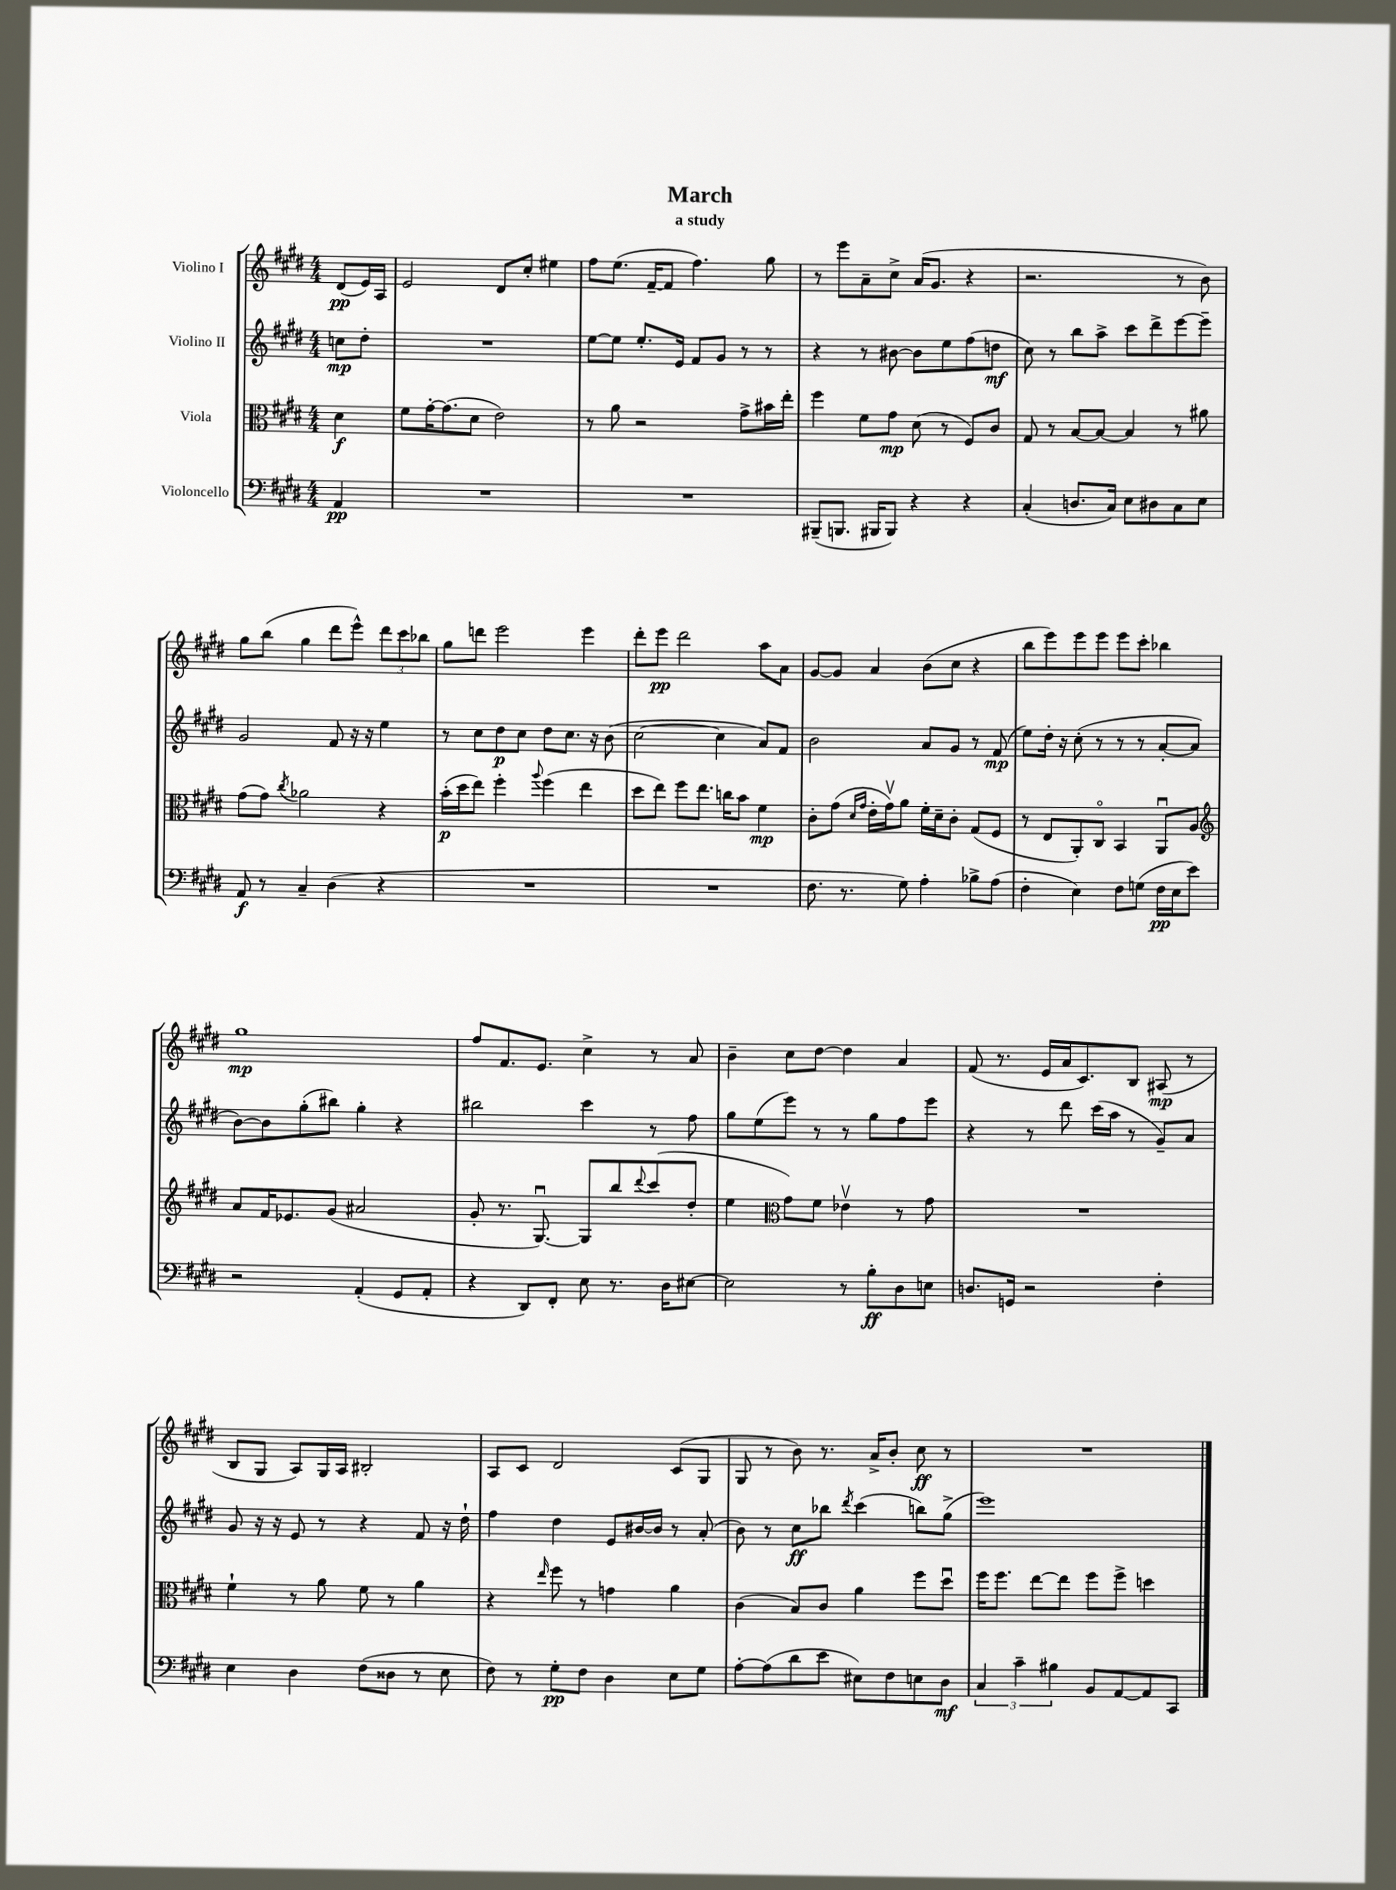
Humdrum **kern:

**kern	**dynam	**kern	**dynam	**kern	**dynam	**kern	**dynam
*part4	*part4	*part3	*part3	*part2	*part2	*part1	*part1
*staff4	*staff4	*staff3	*staff3	*staff2	*staff2	*staff1	*staff1
*I"Violoncello	*	*I"Viola	*	*I"Violino II	*	*I"Violino I	*
*clefF4	*	*clefC3	*	*clefG2	*	*clefG2	*
*k[f#c#g#d#]	*	*k[f#c#g#d#]	*	*k[f#c#g#d#]	*	*k[f#c#g#d#]	*
*M4/4	*	*M4/4	*	*M4/4	*	*M4/4	*
=	=	=	=	=	=	=	=
4AA/	pp	4d#\	f	8ccn\L	mp	(8d#/L	pp
.	.	.	.	8dd#'\J	.	16e/L)	.
.	.	.	.	.	.	16A/JJ	.
=1	=1	=1	=1	=1	=1	=1	=1
1r	.	8f#\L	.	1r	.	2e/	.
.	.	[16g#'\K	.	.	.	.	.
.	.	(8.g#\]	.	.	.	.	.
.	.	8d#\J	.	.	.	.	.
.	.	2e\)	.	.	.	8d#/L	.
.	.	.	.	.	.	8cc#'/J	.
.	.	.	.	.	.	4ee#X\	.
=2	=2	=2	=2	=2	=2	=2	=2
1r	.	8r	.	[8ee\L	.	8ff#\L	.
.	.	8a\	.	8ee\J]	.	(8.ee\J	.
.	.	2r	.	8.ee'/L	.	.	.
.	.	.	.	.	.	[16f#~/KL	.
.	.	.	.	.	.	8f#/J]	.
.	.	.	.	16e/Jk	.	.	.
.	.	.	.	8f#/L	.	4.ff#\)	.
.	.	.	.	8g#/J	.	.	.
.	.	8g#^\L	.	8r	.	.	.
.	.	16b#X\L	.	8r	.	8gg#\	.
.	.	16ee'\JJ	.	.	.	.	.
=3	=3	=3	=3	=3	=3	=3	=3
(8BBB#X~/L	.	4ff#\	.	4r	.	8r	.
8.BBBn/J	.	.	.	.	.	8eee\L	.
.	.	8f#\L	.	8r	.	8a~\	.
16BBB#X/KL	.	.	.	.	.	.	.
8BBB#/J)	.	8g#\J	mp	[8b#X\	.	8cc#^\J	.
4r	.	(8d#\	.	8b#\L]	.	(16a/KL	.
.	.	.	.	.	.	8.g#/J	.
.	.	8r	.	8ee\	.	.	.
4r	.	8F#/L)	.	(8ff#\	.	4r	.
.	.	8c#/J	.	8ddn\J	mf	.	.
=4	=4	=4	=4	=4	=4	=4	=4
(4C#'/	.	8G#/	.	8cc#\)	.	2.r	.
.	.	8r	.	8r	.	.	.
8.Dn/L	.	[8B/L	.	8bb\L	.	.	.
.	.	8B/J_	.	8aa^\J	.	.	.
16C#/Jk)	.	.	.	.	.	.	.
8E\L	.	4B/]	.	8ccc#\L	.	.	.
8D#X\	.	.	.	8ddd#^\	.	.	.
8C#\	.	8r	.	[8eee\	.	8r	.
8E\J	.	8a#X\	.	8eee~\J]	.	8b\)	.
!!LO:LB:g=z
=5	=5	=5	=5	=5	=5	=5	=5
8AA/	f	(8g#\L	.	2g#/	.	8gg#\L	.
8r	.	8g#\J)	.	.	.	(8bb\J	.
.	.	8qcc#/	.	.	.	.	.
4C#~/	.	2a-X\	.	.	.	4gg#\	.
(4D#\	.	.	.	8f#/	.	8ddd#\L	.
.	.	.	.	16r	.	8eee^^\J)	.
.	.	.	.	16r	.	.	.
4r	.	4r	.	4ee\	.	12ddd#\L	.
.	.	.	.	.	.	12ccc#\	.
.	.	.	.	.	.	12bb-X\J	.
=6	=6	=6	=6	=6	=6	=6	=6
1r	.	(16b'\LL	p	8r	.	8gg#\L	.
.	.	16dd#\J	.	.	.	.	.
.	.	8ee\J)	.	8cc#\L	.	8dddn\J	.
.	.	4ff#'\	.	8dd#\	p	2eee\	.
.	.	.	.	8cc#\J	.	.	.
.	.	8qqaa/	.	.	.	.	.
.	.	(4ff#\	.	8dd#\L	.	.	.
.	.	.	.	8.cc#\J	.	.	.
.	.	4ee\	.	.	.	4eee\	.
.	.	.	.	16r	.	.	.
.	.	.	.	(8b\	.	.	.
=7	=7	=7	=7	=7	=7	=7	=7
1r	.	8dd#\L	.	[2cc#\	.	8ddd#'\L	.
.	.	8ee\J)	.	.	.	8eee\J	pp
.	.	8ff#\L	.	.	.	2ddd#\	.
.	.	8.ee\J	.	.	.	.	.
.	.	.	.	4cc#\]	.	.	.
.	.	16ccn\KL	.	.	.	.	.
.	.	8b\J	.	.	.	.	.
.	.	4f#\	mp	8a/L)	.	8aa\L	.
.	.	.	.	8f#/J	.	8a\J	.
=8	=8	=8	=8	=8	=8	=8	=8
8.F#\	.	8c#'\L	.	2b\	.	[8g#/L	.
.	.	(8g#\J	.	.	.	8g#/J]	.
8.r	.	.	.	.	.	.	.
.	.	16qqd#/LL	.	.	.	.	.
.	.	16qqg#/JJ	.	.	.	.	.
.	.	16e'\LL	.	.	.	4a/	.
.	.	16g#v\J)	.	.	.	.	.
8G#\)	.	8a\J	.	.	.	.	.
4A'\	.	16f#'\LL	.	8a/L	.	(8b\L	.
.	.	16d#~\J	.	.	.	.	.
.	.	8c#'\J	.	8g#/J	.	8cc#\J	.
8B-X^\L	.	(8G#/L	.	8r	.	4r	.
(8A\J	.	8F#/J	.	(8f#/	mp	.	.
=9	=9	=9	=9	=9	=9	=9	=9
4F#'\	.	8r	.	8ee\L)	.	8bb\L	.
.	.	8E/L	.	16dd#'\Jk	.	8eee\)	.
.	.	.	.	16r	.	.	.
4E\)	.	8AA'/)	.	(8cc#'\	.	8eee\	.
.	.	8C#/J	.	8r	.	8eee\J	.
8F#\L	.	4BB/	.	8r	.	8eee\L	.
(8Gn\J	.	.	.	8r	.	8ccc#'\J	.
16F#\LL	pp	8AAu/L	.	[8a'/L	.	4bb-X\	.
16E\J	.	.	.	.	.	.	.
8e\J)	.	8A/J	.	8a/J]	.	.	.
!!LO:LB:g=z
=10	=10	=10	=10	=10	=10	=10	=10
*	*	*clefG2	*	*	*	*	*
2r	.	8a/L	.	[8b\L)	.	1gg#	mp
.	.	16f#/K	.	8b\]	.	.	.
.	.	8.e-X/	.	.	.	.	.
.	.	.	.	(8gg#'\	.	.	.
.	.	(8g#/J	.	8bb#X\J)	.	.	.
(4AA'/	.	2a#X/	.	4gg#'\	.	.	.
8GG#/L	.	.	.	4r	.	.	.
8AA'/J	.	.	.	.	.	.	.
=11	=11	=11	=11	=11	=11	=11	=11
4r	.	8g#'/	.	2bb#X\	.	8ff#/L	.
.	.	8.r	.	.	.	8.f#/	.
8DD#/L)	.	.	.	.	.	.	.
.	.	[8.G#u/)	.	.	.	8.e/J	.
8FF#'/J	.	.	.	.	.	.	.
8E\	.	8G#/L]	.	4ccc#\	.	4cc#^\	.
8.r	.	8bb/	.	.	.	.	.
.	.	8qqddd#/	.	.	.	.	.
.	.	(8ccc#/	.	8r	.	8r	.
16D#\KL	.	.	.	.	.	.	.
[8E#X\J	.	8dd#'/J	.	8ff#\	.	8a/	.
=12	=12	=12	=12	=12	=12	=12	=12
2E#\]	.	4ee\	.	8gg#\L	.	4b~\	.
.	.	.	.	(8ee\	.	.	.
*	*	*clefC3	*	*	*	*	*
.	.	8g#\L)	.	8eee\J)	.	8cc#\L	.
.	.	8f#\J	.	8r	.	[8dd#\J	.
8r	.	4e-Xv\	.	8r	.	4dd#\]	.
8B'\L	ff	.	.	8gg#\L	.	.	.
8D#\	.	8r	.	8ff#\	.	4a/	.
8En\J	.	8g#\	.	8eee\J	.	.	.
=13	=13	=13	=13	=13	=13	=13	=13
8.Dn/L	.	1r	.	4r	.	(8f#/	.
.	.	.	.	.	.	8.r	.
16GGn/Jk	.	.	.	.	.	.	.
2r	.	.	.	8r	.	.	.
.	.	.	.	.	.	16e/LL	.
.	.	.	.	8ddd#\	.	16a/J	.
.	.	.	.	.	.	8.c#/)	.
.	.	.	.	(16ccc#\LL	.	.	.
.	.	.	.	16aa\JJ	.	.	.
.	.	.	.	8r	.	8B/J	.
4F#'\	.	.	.	8g#~/L)	.	(8A#X/	mp
.	.	.	.	8a/J	.	8r	.
!!LO:LB:g=z
=14	=14	=14	=14	=14	=14	=14	=14
4E\	.	4f#`\	.	8g#/	.	8B/L	.
.	.	.	.	16r	.	8G#/J	.
.	.	.	.	16r	.	.	.
4D#\	.	8r	.	8e/	.	8A/L)	.
.	.	8a\	.	8r	.	16G#/L	.
.	.	.	.	.	.	16A/JJ	.
(8F#\L	.	8f#\	.	4r	.	2B#X'/	.
8D##X\J	.	8r	.	.	.	.	.
8r	.	4a\	.	8f#/	.	.	.
8E\	.	.	.	16r	.	.	.
.	.	.	.	16dd#`\	.	.	.
=15	=15	=15	=15	=15	=15	=15	=15
8F#\)	.	4r	.	4ff#\	.	8A/L	.
8r	.	.	.	.	.	8c#/J	.
.	.	16qqee/	.	.	.	.	.
8G#'\L	pp	8ff#\	.	4dd#\	.	2d#/	.
8F#\J	.	8r	.	.	.	.	.
4D#\	.	4gn\	.	8e/L	.	.	.
.	.	.	.	[16b#X/L	.	.	.
.	.	.	.	16b#/JJ]	.	.	.
8E\L	.	4a\	.	8r	.	(8c#/L	.
8G#\J	.	.	.	(8a'/	.	8G#/J	.
=16	=16	=16	=16	=16	=16	=16	=16
[8A'\L	.	(4c#\	.	8b\)	.	8G#/	.
(8A\]	.	.	.	8r	.	8r	.
8d#\	.	8B/L)	.	8cc#\L	ff	8b\)	.
8e\J	.	8c#/J	.	8bb-X\J	.	8.r	.
.	.	.	.	8qddd#/	.	.	.
8E#X\L)	.	4a\	.	(4ccc#\	.	.	.
.	.	.	.	.	.	16a^/KL	.
8F#\	.	.	.	.	.	8b'/J	.
8En\	.	8ff#\L	.	8bbn\L)	.	8cc#\	ff
8D#\J	mf	8dd#u\J	.	(8gg#^\J	.	8r	.
=17	=17	=17	=17	=17	=17	=17	=17
6C#/	.	16ff#\KL	.	1eee)	.	1r	.
.	.	8.ff#\J	.	.	.	.	.
6c#~\	.	.	.	.	.	.	.
.	.	[8ee\L	.	.	.	.	.
6B#X\	.	.	.	.	.	.	.
.	.	8ee\J]	.	.	.	.	.
8BB/L	.	8ff#\L	.	.	.	.	.
[8AA/	.	8ff#^\J	.	.	.	.	.
8AA/]	.	4ddn\	.	.	.	.	.
8CC#/J	.	.	.	.	.	.	.
==	==	==	==	==	==	==	==
*-	*-	*-	*-	*-	*-	*-	*-
